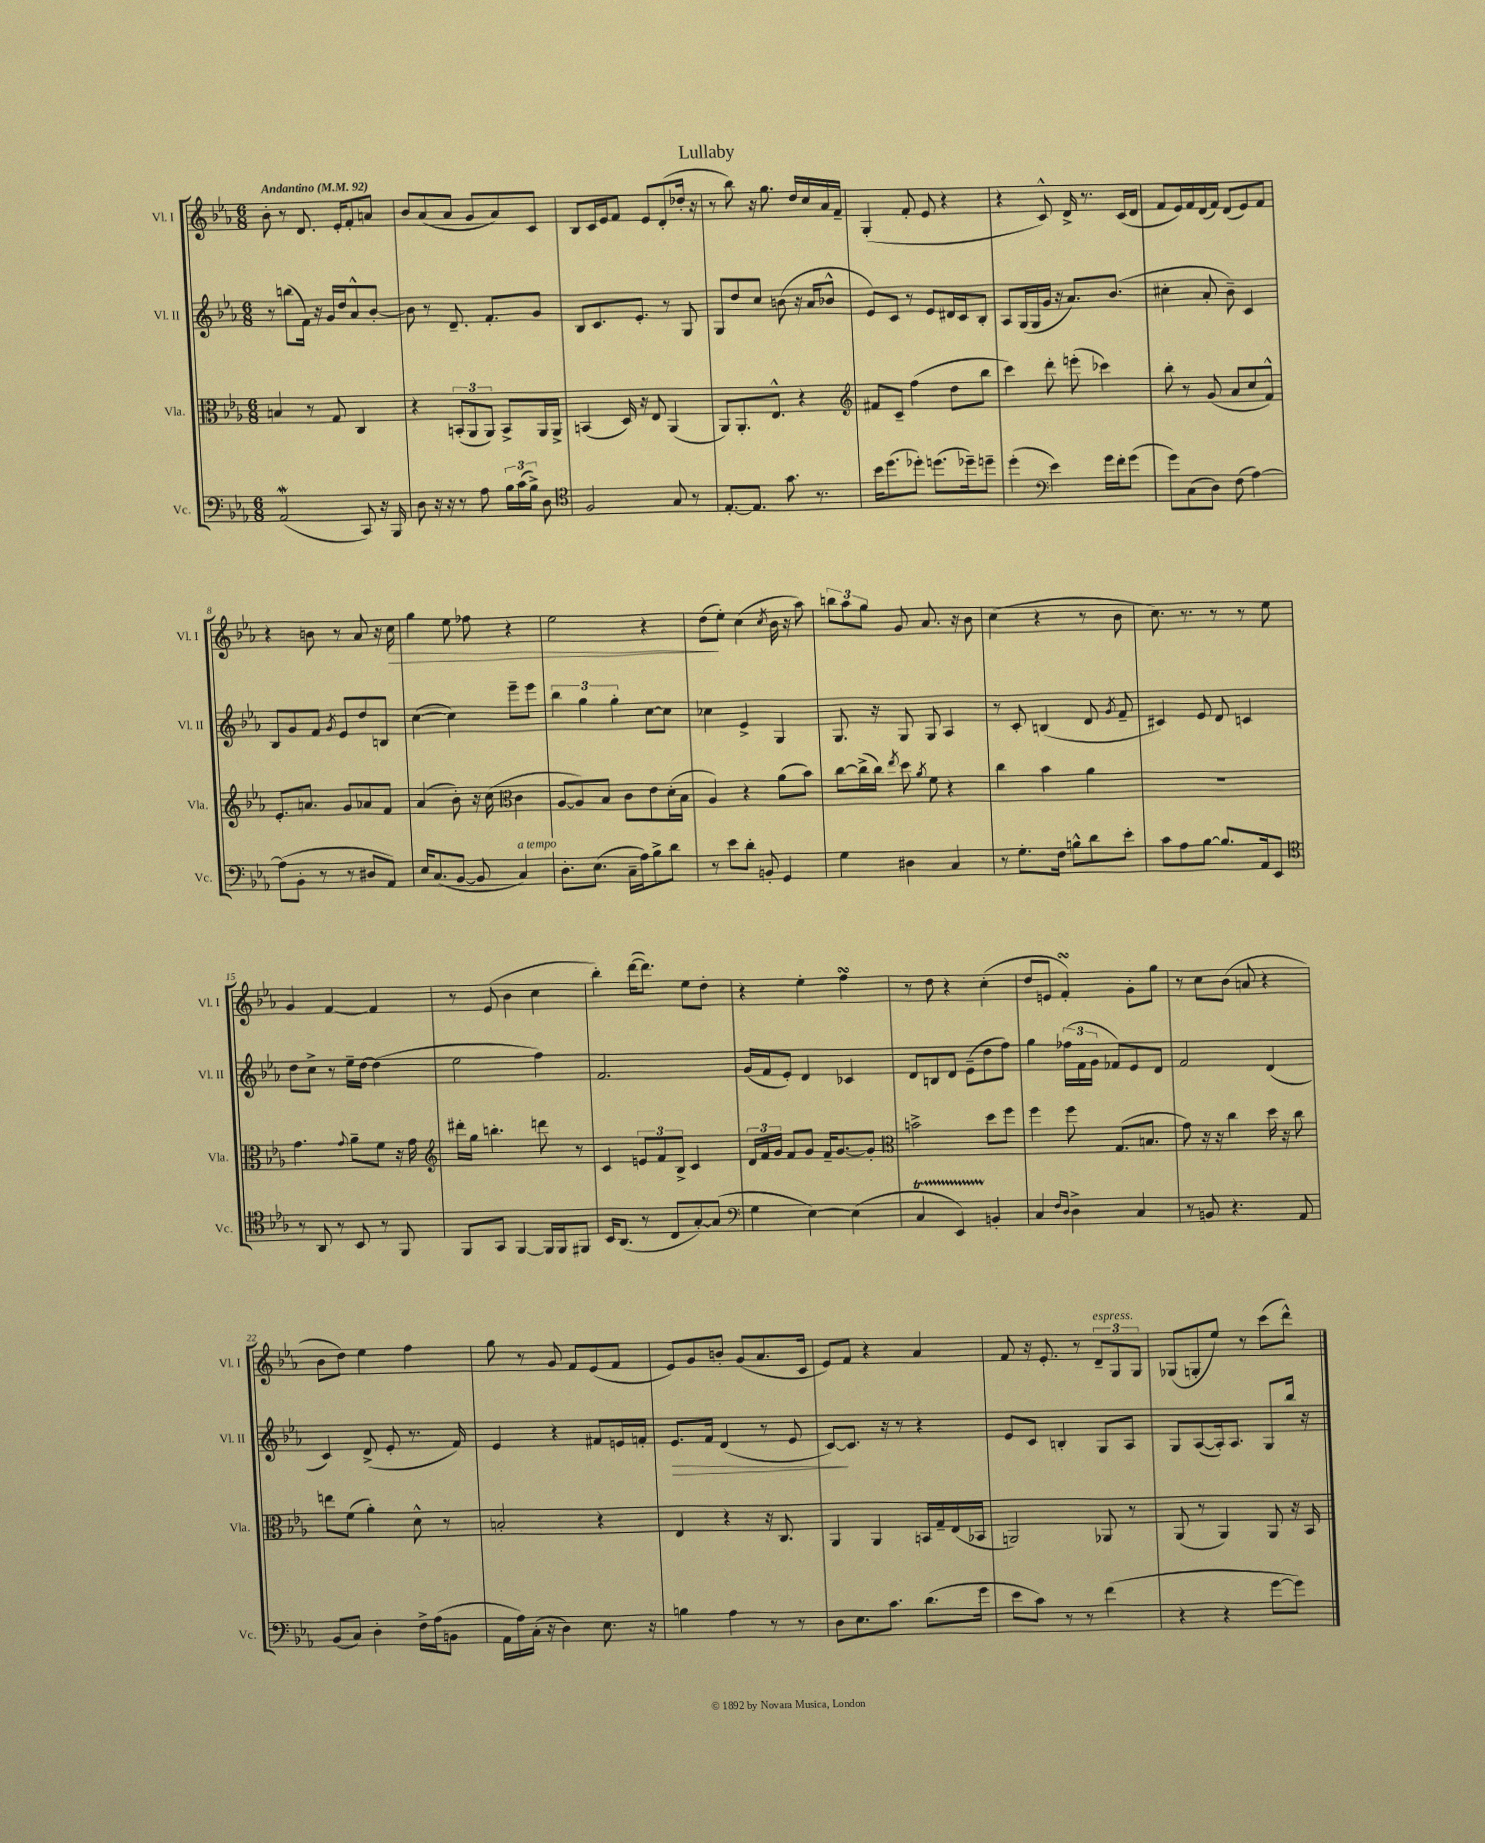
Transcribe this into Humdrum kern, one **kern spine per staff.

**kern	**kern	**kern	**kern
*staff4	*staff3	*staff2	*staff1
*clefF4	*clefC3	*clefG2	*clefG2
*k[b-e-a-]	*k[b-e-a-]	*k[b-e-a-]	*k[b-e-a-]
*M6/8	*M6/8	*M6/8	*M6/8
*MM92	*MM92	*MM92	*MM92
(2AA-	4B	8r	8b-'
.	.	(8bb	8r
.	8r	16f)	8.d
.	.	16r	.
.	8G	16g	.
.	.	16dd	16e-'
8CC)	4C	8a-^^	8f'
16r	.	[8b-'	8a
16BBB-	.	.	.
=	=	=	=
8D	4r	8b-]	8b-
16r	.	8r	(8a-
16r	.	.	.
8r	(12BB'	8.d~	8a-
.	12AA-	.	.
8A-	.	.	8g
.	12AA-)	.	.
.	.	8.f'	.
24B-	8BB^	.	8a-)
(24c	.	.	.
24B-^)	.	.	.
8D	16AA-	8g	8c
.	16AA-^	.	.
=	=	=	=
*clefC4	*	*	*
2F	(4BB	8B-	8B-
.	.	8.c	16c
.	.	.	16e-
.	16D)	.	8f
.	16r	8.e-'	.
.	8E-	.	8e-
8G	(4AA-	8r	(8d'
8r	.	8G	16dd-'
.	.	.	16r
=	=	=	=
[8.E-'	8AA-)	8G	8r
.	8.AA-'	8dd	8bb-)
8.E-]	.	.	.
.	.	8cc	16r
.	8.E-^^	.	8.gg
8.g	.	(8b	.
.	4r	16r	16dd
8.r	.	16a-	16cc
.	.	8b-^^	16a-
.	.	.	16f~
=	=	=	=
*	*clefG2	*	*
16b-	8f#	8e-)	(4G'
(8.dd	.	.	.
.	8c~	8c	.
8dd-')	(4ff	8r	8f'
(8.dd	.	8e-	8e-
.	8dd	16d#	4r
16dd-~)	.	16c	.
8dd~	8bb-	8B-'	.
=	=	=	=
(4dd'	4ccc)	8A-	4r
.	.	(16G	.
.	.	16G	.
*clefF4	*	*	*
4e-)	8ddd'	16g	8c^^)
.	.	16r	.
.	(8eee'	8.a-)	16d^
.	.	.	8.r
16g	4ccc-)	.	.
16f'	.	(8.b-	.
(8g	.	.	(16c
.	.	.	16d
=	=	=	=
8g)	8bb-'	4cc#'	8f
(8C	8r	.	16e-)
.	.	.	16f
8D)	(8g	8a-'	(16d
.	.	.	16f)
(8F	8a-	8b-~)	(8d
[4A-)	8cc	4c	8e-)
.	8f^^)	.	8f
=	=	=	=
(8A-]	8.e-'	8B-	4r
8BB-'	.	8g	.
.	8.a	.	.
8r	.	8f	8b
.	.	8qg	.
8r	8g	8e-	8r
8D#	8a-	8dd	8a-
8AA-)	8f	8B	16r
.	.	.	16cc
=	=	=	=
16E-	(4a-	([4cc	4gg
(8.C	.	.	.
[8BB-	8b-')	4cc])	8ee-
8BB-]	16r	.	8ff-
.	(16cc	.	.
*	*clefC3	*	*
4C)	4c	8eee-~	4r
.	.	8eee-	.
=	=	=	=
8.D'	[8A-	6bb-	2ee-
.	8A-])	.	.
.	.	6gg	.
(8.E-	.	.	.
.	8B-	.	.
.	.	6gg'	.
16C~	8c	.	.
16A-)	.	.	.
8B-^	8e-	[8cc	4r
8d	(16d'	8cc]	.
.	16B-	.	.
=	=	=	=
8r	4A-)	4cc-	(8dd
8e-	.	.	8ee-')
8d'	4r	4e-^	(4cc
8BB'	.	.	.
.	.	.	8qcc
4GG	(8a-	4G	16b-
.	.	.	16r
.	8b-)	.	8aa-)
=	=	=	=
4G	[8cc	8.G	12bb
.	.	.	12aa-
.	(16cc^]	.	.
.	.	.	12gg
.	16cc)	16r	.
.	8qee-	.	.
4D#	8dd	8G	8g
.	8qa-	.	.
.	8f	8G	8.a-
4C	4r	4A-	.
.	.	.	16r
.	.	.	8b-
=	=	=	=
8r	4cc	8r	(4cc
8.G'	.	8c'	.
.	4b-	(4B	4r
16F	.	.	.
8B^^	.	.	.
8d	4a-	8d	8r
.	.	8qg	.
8e-'	.	8f~	8b-
=	=	=	=
8c	2.r	4c#)	8.cc)
8A-	.	.	.
.	.	.	8.r
[8B-	.	8e-	.
8.B-]	.	8d	8r
.	.	4c	8r
16AA-	.	.	.
8EE-	.	.	8ee-
=	=	=	=
*clefC4	*	*	*
8r	4.g	8dd	4g
8AA-	.	8cc^	.
8r	.	8r	[4f
.	8qqg	.	.
8BB-	8a-~	16ee-~	.
.	.	[16dd	.
8r	8f	(4dd]	4f]
8FF	16r	.	.
.	16g	.	.
=	=	=	=
*	*clefG2	*	*
8FF	16ddd#'	2ee-	8r
.	16gg	.	.
8GG	4.bb'	.	(8e-
[4FF	.	.	4b-
16FF]	8ddd	4ff)	4cc
16FF	.	.	.
8FF#	8r	.	.
=	=	=	=
16BB-	4c	2.f	4bb-')
(8.AA-	.	.	.
8r	12e	.	([16ddd
.	.	.	8.ddd])
.	12f	.	.
8C	.	.	.
.	12B-^	.	.
[8G')	4c	.	8ee-
(8G]	.	.	8dd'
=	=	=	=
*clefF4	*	*	*
4G	24d	(16g	4r
.	24f	.	.
.	.	16f	.
.	24g	.	.
.	8f	8e-')	.
[4E-)	8g	4d	4ee-'
.	16f~	.	.
.	[8.g	.	.
(4E-]	.	4c-	4ff
.	8g']	.	.
=	=	=	=
*	*clefC3	*	*
4C	2b^	8d	8r
.	.	8B	8dd
4EE-)	.	8d	4r
.	.	(8e-~	.
4BB'	8dd	8dd	(4cc'
.	8ff	8ff)	.
=	=	=	=
4C	4ff	4gg	8dd
.	.	.	8e
16qqF	.	.	.
16qqD	.	.	.
4D^	8ff	(24ff-	4f')
.	.	24f	.
.	.	24g	.
.	(8.G	8f-)	.
4C	.	8e-	8g'
.	8.B	.	.
.	.	8d	8gg
=	=	=	=
8r	8g)	2f	8r
8BB	16r	.	8cc
.	16r	.	.
4.r	4cc	.	(8b-
.	.	.	8a
.	16dd	(4d	4r
.	16r	.	.
8AA-	8cc	.	.
=	=	=	=
(8BB-	8ee	4c)	8b-
8C)	(8f	.	8dd)
4D'	4a-')	(8d^	4ee-
.	.	8e-'	.
16F^	8d^^	8.r	4ff
(16A-	.	.	.
8BB	8r	.	.
.	.	16f)	.
=	=	=	=
16AA-	2B'	4e-	8gg
16A-)	.	.	.
(16C'	.	.	8r
16r	.	.	.
4D)	.	4r	8g
.	.	.	8f
8.E-	4r	8f#	(8e-
.	.	16e	8f
16r	.	16f'	.
=	=	=	=
4B	4E-	8.e-	8e-)
.	.	.	8g
.	.	16f	.
4A-	4r	(4d	8b'
.	.	.	(8g
8r	16r	8r	8.a-
.	8.C	.	.
8r	.	8e-	.
.	.	.	16c
=	=	=	=
8D	4AA-	[8c)	8e-)
8.E-	.	8.c]	8f
.	4AA-	.	4r
8.c	.	16r	.
.	.	8r	.
(8.d	16BB	4r	4a-
.	16G~	.	.
.	(16E-	.	.
16g	16BB-	.	.
=	=	=	=
8e-	2AA)	8e-	8f
8c)	.	8c	16r
.	.	.	8.e-'
8r	.	4B'	.
8r	.	.	8r
(4f	8AA-	8G	12d~
.	.	.	12G
.	8r	8A-	.
.	.	.	12G
=	=	=	=
4r	(8AA-	8G	(8G-
.	8r	([8A-	8G'
4r	4AA-)	16A-'])	8ee-)
.	.	8.A-	.
.	.	.	8r
[8g	8AA-	8G	(8ccc
8g])	16r	16bb-	8ddd^^)
.	16BB-	16r	.
==	==	==	==
*-	*-	*-	*-
